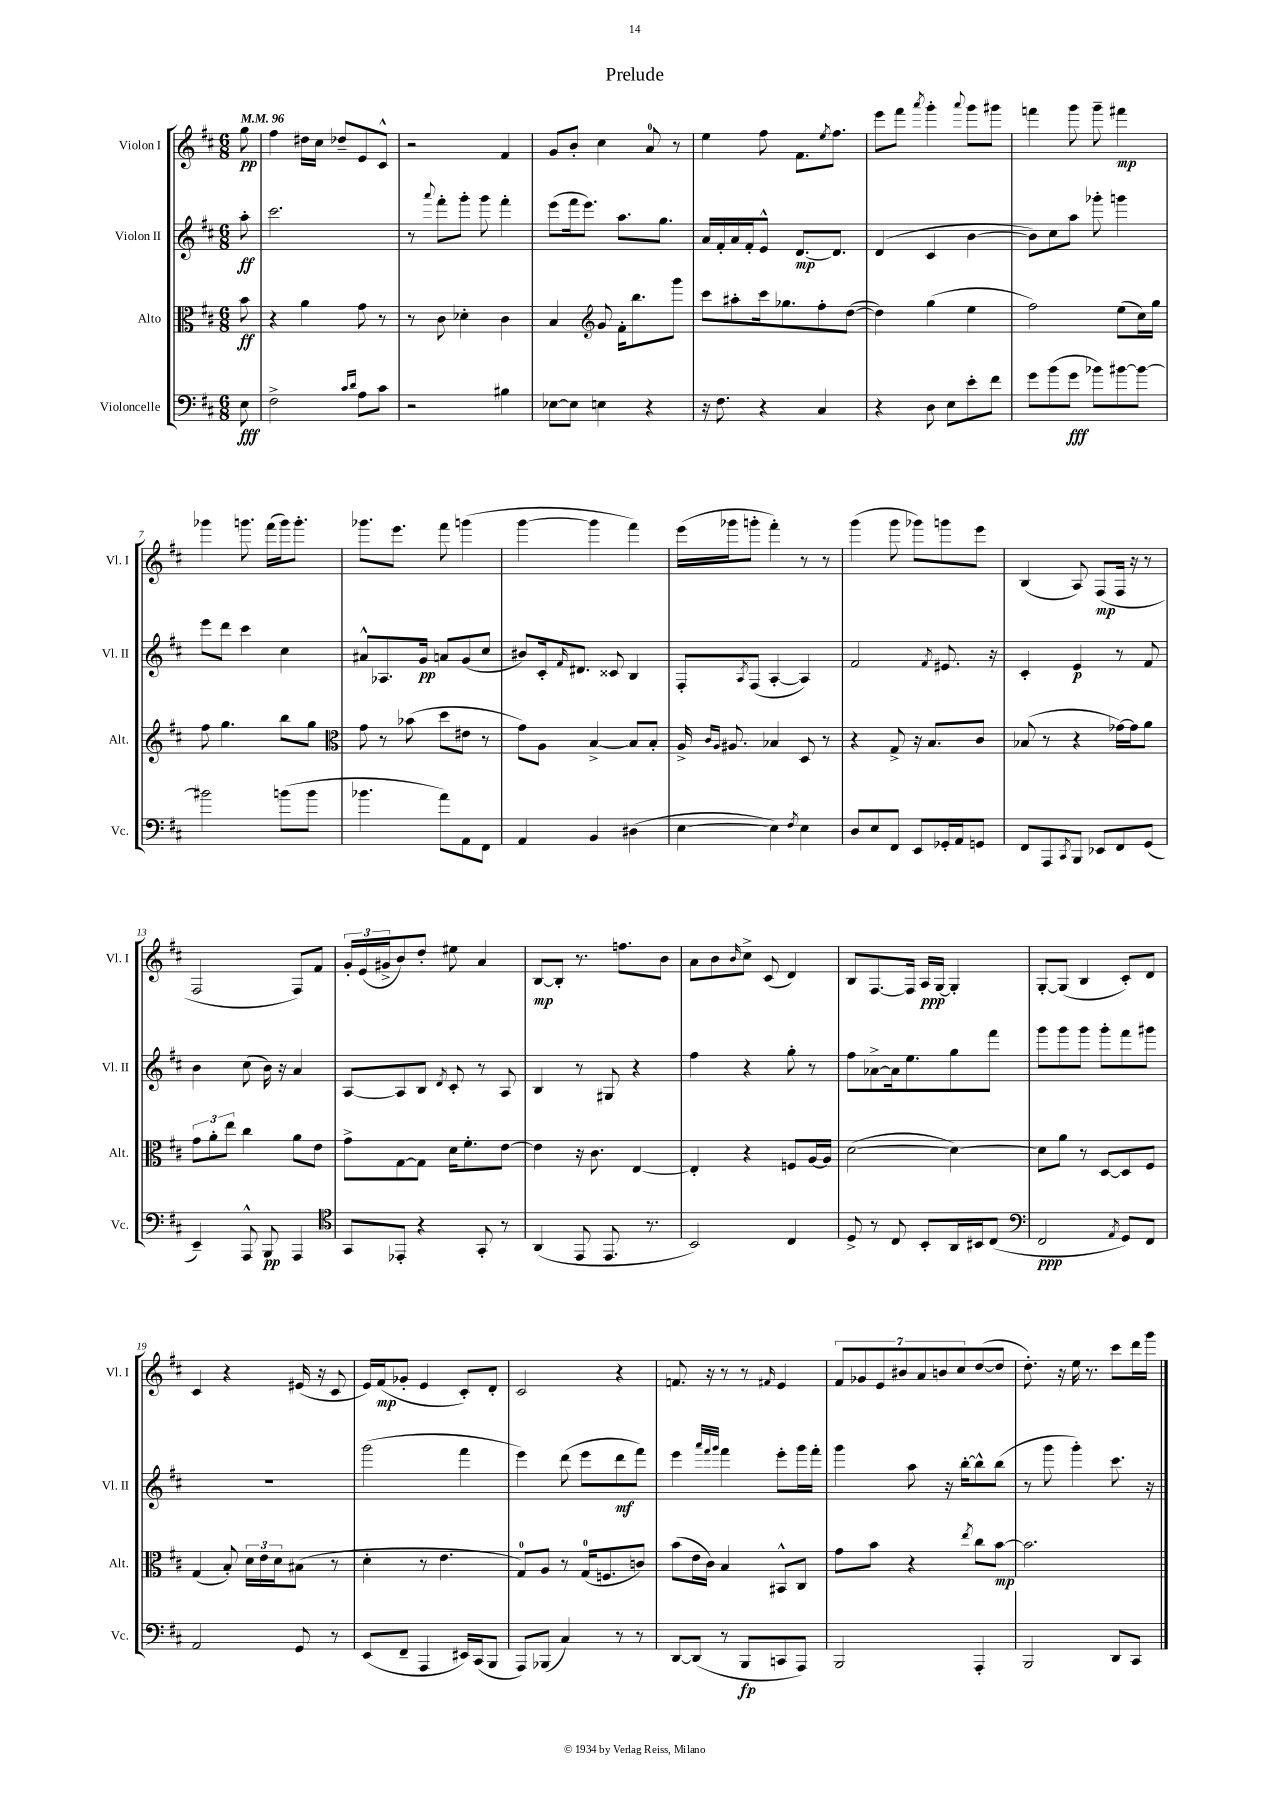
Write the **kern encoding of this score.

**kern	**dynam	**kern	**dynam	**kern	**dynam	**kern	**dynam
*part4	*part4	*part3	*part3	*part2	*part2	*part1	*part1
*staff4	*staff4	*staff3	*staff3	*staff2	*staff2	*staff1	*staff1
*I"Violoncelle	*	*I"Alto	*	*I"Violon II	*	*I"Violon I	*
*I'Vc.	*	*I'Alt.	*	*I'Vl. II	*	*I'Vl. I	*
*clefF4	*	*clefC3	*	*clefG2	*	*clefG2	*
*k[f#c#]	*	*k[f#c#]	*	*k[f#c#]	*	*k[f#c#]	*
*M6/8	*	*M6/8	*	*M6/8	*	*M6/8	*
*MM96	*	*MM96	*	*MM96	*	*MM96	*
=	=	=	=	=	=	=	=
8E\	fff	8b\	ff	8aa'\	ff	8gg\	pp
=1	=1	=1	=1	=1	=1	=1	=1
2F#^\	.	4r	.	2.ccc#\	.	4ff#\	.
.	.	4a\	.	.	.	16dd#X\LL	.
.	.	.	.	.	.	16cc#\JJ	.
.	.	.	.	.	.	8dd-X~/L	.
16qqc#/LL	.	.	.	.	.	.	.
16qqd/JJ	.	.	.	.	.	.	.
8A\L	.	8g\	.	.	.	8e/	.
8c#\J	.	8r	.	.	.	8c#^^/J	.
=2	=2	=2	=2	=2	=2	=2	=2
2r	.	8r	.	8r	.	2r	.
.	.	.	.	8qqaaa/	.	.	.
.	.	8c#\	.	8fff#'\L	.	.	.
.	.	4d-X'\	.	8ggg'\J	.	.	.
.	.	.	.	8ggg\	.	.	.
4B#X\	.	4c#\	.	4fff#'\	.	4f#/	.
=3	=3	=3	=3	=3	=3	=3	=3
[8E-X\L	.	4B/	.	(8eee\L	.	8g/L	.
8E-\J]	.	.	.	16fff#\k	.	8b'/J	.
.	.	.	.	8.eee\J)	.	.	.
*	*	*clefG2	*	*	*	*	*
4En\	.	8g/	.	.	.	4cc#\	.
.	.	16f#'\KL	.	8.aa\L	.	.	.
.	.	8.bb\	.	.	.	.	.
4r	.	.	.	.	.	8a/	.
.	.	.	.	8.gg\J	.	.	.
.	.	8ggg\J	.	.	.	8r	.
=4	=4	=4	=4	=4	=4	=4	=4
16r	.	8ccc#\L	.	16a/LL	.	4ee\	.
8.F#\	.	.	.	16f#'/	.	.	.
.	.	8aa#X'\	.	16a/	.	.	.
.	.	.	.	16f#'/J	.	.	.
4r	.	16ccc#\k	.	8e^^/J	.	8ff#\	.
.	.	8.gg-X\	.	.	.	.	.
.	.	.	.	[8.d/L	mp	8.f#\L	.
4C#/	.	8ff#'\	.	.	.	.	.
.	.	.	.	.	.	8qee/	.
.	.	.	.	8.d/J]	.	8.ff#\J	.
.	.	([8dd\J	.	.	.	.	.
=5	=5	=5	=5	=5	=5	=5	=5
4r	.	4dd\])	.	(4d/	.	8eee\L	.
.	.	.	.	.	.	8fff#\J	.
.	.	.	.	.	.	8qaaa/	.
8D\	.	(4gg\	.	4c#/	.	4ggg'\	.
8E\L	.	.	.	.	.	.	.
.	.	.	.	.	.	8qqaaa/	.
8e'\	.	4ee\	.	[4b\	.	8ggg\L	.
8f#\J	.	.	.	.	.	8ggg#X\J	.
=6	=6	=6	=6	=6	=6	=6	=6
8g\L	.	2ff#\)	.	8b\L])	.	4fffn\	.
(8b\	.	.	.	8cc#\	.	.	.
8g\J	fff	.	.	8aa\J	.	8ggg\	.
8b-X\L)	.	.	.	8ggg-X'\	.	8ggg~\	.
[8b#X\	.	(8ee\L	.	4gggn\	.	4fff#X\	mp
8b#\J_	.	16cc#\L)	.	.	.	.	.
.	.	16gg\JJ	.	.	.	.	.
!!LO:LB:g=z
=7	=7	=7	=7	=7	=7	=7	=7
2b#X\]	.	8ff#\	.	8eee\L	.	4ggg-X\	.
.	.	4.gg\	.	8ddd\J	.	.	.
.	.	.	.	4ccc#\	.	8.gggn\	.
.	.	.	.	.	.	(16fff#\LL	.
(8bn\L	.	8bb\L	.	4cc#\	.	16ggg\J)	.
.	.	.	.	.	.	8.ggg'\J	.
8b\J	.	8gg\J	.	.	.	.	.
=8	=8	=8	=8	=8	=8	=8	=8
*	*	*clefC3	*	*	*	*	*
4.b-X\	.	8g\	.	8a#X^^/L	.	8.ggg-X\L	.
.	.	8r	.	8.A-X/	.	.	.
.	.	.	.	.	.	8.eee\J	.
.	.	(8b-X\	.	.	.	.	.
.	.	.	.	16g/Jk	pp	.	.
8a\L)	.	8dd\L	.	8an/L	.	8fff#\	.
8AA\	.	8e#X\J	.	(8g/	.	(4gggn\	.
8FF#\J	.	8r	.	8cc#/J	.	.	.
=9	=9	=9	=9	=9	=9	=9	=9
4AA/	.	8g\L)	.	8b#X/L)	.	[4ggg\	.
.	.	8A\J	.	16c#'/k	.	.	.
.	.	.	.	16qqf#/	.	.	.
.	.	.	.	8.d#X/J	.	.	.
4BB/	.	[4B^/	.	.	.	4ggg\]	.
.	.	.	.	8c##X/	.	.	.
(4D#X\	.	8B/L]	.	4B/	.	4fff#\)	.
.	.	8B'/J	.	.	.	.	.
=10	=10	=10	=10	=10	=10	=10	=10
[4E\	.	16A^/	.	8F#'/L	.	(16eee\LL	.
.	.	16qqc#/LL	.	.	.	.	.
.	.	16qqA/JJ	.	.	.	.	.
.	.	8.A#X/	.	.	.	16ggg-X\J	.
.	.	.	.	8qA/	.	.	.
.	.	.	.	(8F#/J	.	8gggn'\J	.
4E\])	.	4B-X/	.	[4A'/	.	4fff#'\)	.
8qF#/	.	.	.	.	.	.	.
4E\	.	8D/	.	4A/])	.	8r	.
.	.	8r	.	.	.	8r	.
=11	=11	=11	=11	=11	=11	=11	=11
8D/L	.	4r	.	2f#/	.	(4ggg\	.
8E/	.	.	.	.	.	.	.
8FF#/J	.	8G^/	.	.	.	8ggg\	.
8EE/L	.	16r	.	.	.	8ggg-X\L)	.
.	.	8.B/L	.	.	.	.	.
.	.	.	.	8qf#/	.	.	.
16GG-X'/L	.	.	.	8.e#X/	.	8gggn\	.
16AA/J	.	.	.	.	.	.	.
8GGn/J	.	8c#/J	.	.	.	8eee\J	.
.	.	.	.	16r	.	.	.
=12	=12	=12	=12	=12	=12	=12	=12
8FF#/L	.	(8B-X/	.	4c#'/	.	(4B/	.
8AAA/	.	8r	.	.	.	.	.
8qCC#/	.	.	.	.	.	.	.
8BBB/J	.	4r	.	4e/	p	8A/)	.
8EE-X/L	.	.	.	.	.	(8F#/L	mp
8FF#/	.	[16g-X\LL)	.	8r	.	16F#/Jk	.
.	.	16g-\J]	.	.	.	16r	.
(8GG/J	.	8a\J	.	8f#/	.	8r	.
!!LO:LB:g=z
=13	=13	=13	=13	=13	=13	=13	=13
4EE~/)	.	12g\L	.	4b\	.	2F#/	.
.	.	12a'\	.	.	.	.	.
.	.	12ee\J	.	.	.	.	.
8AAA^^/	.	4cc#\	.	(8cc#\	.	.	.
8BBB/	pp	.	.	16b\)	.	.	.
.	.	.	.	16r	.	.	.
4AAA/	.	8a\L	.	4a/	.	8F#/L)	.
.	.	8e\J	.	.	.	8f#/J	.
=14	=14	=14	=14	=14	=14	=14	=14
*clefC4	*	*	*	*	*	*	*
8GG/L	.	8g^\L	.	[8A/L	.	24g'/LL	.
.	.	.	.	.	.	(24e/	.
.	.	.	.	.	.	24g#X^/J	.
8EE-X'/J	.	[8G\	.	8A/]	.	8b/)	.
4r	.	8G\J]	.	8B/J	.	8dd'/J	.
.	.	.	.	8qd/	.	.	.
.	.	16d\KL	.	8c#'/	.	8ee#X\	.
.	.	8.f#'\	.	.	.	.	.
8GG'/	.	.	.	8r	.	4a/	.
8r	.	[8e\J	.	8A/	.	.	.
=15	=15	=15	=15	=15	=15	=15	=15
(4AA/	.	4e\]	.	4B/	.	[8B/L	mp
.	.	.	.	.	.	8B'/J]	.
8EE/	.	16r	.	8r	.	8.r	.
.	.	8.c#\	.	.	.	.	.
8.EE/	.	.	.	8G#X/	.	.	.
.	.	.	.	.	.	8.ffn\L	.
.	.	[4E/	.	4r	.	.	.
8.r	.	.	.	.	.	.	.
.	.	.	.	.	.	8b\J	.
=16	=16	=16	=16	=16	=16	=16	=16
2BB/)	.	4E'/]	.	4ff#\	.	8a\L	.
.	.	.	.	.	.	8b\	.
.	.	.	.	.	.	16qqb/	.
.	.	4r	.	4r	.	8cc#^\J	.
.	.	.	.	.	.	(8c#/	.
4C#/	.	8Fn/L	.	8gg'\	.	4d/)	.
.	.	[16A/L	.	8r	.	.	.
.	.	16A/JJ]	.	.	.	.	.
=17	=17	=17	=17	=17	=17	=17	=17
8D^/	.	([2d\	.	8ff#\L	.	8B/L	.
8r	.	.	.	[8a-X^\	.	[8.F#/	.
8C#/	.	.	.	16a-\k]	.	.	.
.	.	.	.	8.ee\	.	16F#/Jk]	.
8BB'/L	.	.	.	.	.	16A/LL	ppp
.	.	.	.	.	.	[16G/JJ	.
16AA/L	.	4d\_)	.	8gg\	.	4G'/]	.
16BB#X/J	.	.	.	.	.	.	.
(8C#/J	.	.	.	8fff#\J	.	.	.
=18	=18	=18	=18	=18	=18	=18	=18
*clefF4	*	*	*	*	*	*	*
2FF#/	ppp	8d\L]	.	8ggg\L	.	[8G'/L	.
.	.	8a\J	.	8ggg\	.	(8G/J]	.
.	.	8r	.	8ggg\J	.	4B/	.
.	.	[8D/L	.	8ggg'\L	.	.	.
8qAA/	.	.	.	.	.	.	.
8GG/L)	.	8D/]	.	8fff#\	.	8c#'/L)	.
8FF#/J	.	8F#/J	.	8ggg#X\J	.	8d/J	.
!!LO:LB:g=z
=19	=19	=19	=19	=19	=19	=19	=19
2AA/	.	(4G/	.	2.r	.	4c#/	.
.	.	8B'/)	.	.	.	4r	.
.	.	24d\LL	.	.	.	.	.
.	.	24e\	.	.	.	.	.
.	.	24d\J	.	.	.	.	.
8GG/	.	(8B#X\J	.	.	.	(16e#X/	.
.	.	.	.	.	.	16r	.
8r	.	8r	.	.	.	8c#/	.
=20	=20	=20	=20	=20	=20	=20	=20
(8EE/L	.	4d'\	.	(2ggg\	.	16e/LL)	.
.	.	.	.	.	.	(16f#/J	mp
8FF#~/J	.	.	.	.	.	8g-X'/J	.
4AAA/	.	8r	.	.	.	4e/	.
.	.	4.e\	.	.	.	.	.
16EE#X/LL)	.	.	.	4fff#\	.	8c#'/L)	.
(16CC#/J	.	.	.	.	.	.	.
8BBB/J	.	.	.	.	.	8d'/J	.
=21	=21	=21	=21	=21	=21	=21	=21
8AAA/L)	.	8G/L)	.	4eee\)	.	2c#/	.
(8BBB-X/J	.	8A/J	.	.	.	.	.
4C#/)	.	8r	.	(8ddd\	.	.	.
.	.	(16G/KL	.	8eee\L	.	.	.
.	.	8.Fn/	.	.	.	.	.
8r	.	.	.	8ddd\	mf	4r	.
8r	.	8cn/J)	.	8fff#\J)	.	.	.
=22	=22	=22	=22	=22	=22	=22	=22
[8DD/L	.	(8b\L	.	4eee\	.	8.fn/	.
(8DD/J]	.	16e\L	.	.	.	.	.
.	.	16c#\JJ)	.	.	.	16r	.
.	.	.	.	32qqaaa/LLL	.	.	.
.	.	.	.	32qqfff#/	.	.	.
.	.	.	.	32qqggg/JJJ	.	.	.
8r	.	4B/	.	4fff#\	.	8r	.
8BBB/L	fp	.	.	.	.	8r	.
.	.	.	.	.	.	16qqf#X/	.
8CCn/	.	8BB#X^^/L	.	8eee'\L	.	4e/	.
8AAA/J)	.	8C#/J	.	16ggg\L	.	.	.
.	.	.	.	16fff#'\JJ	.	.	.
=23	=23	=23	=23	=23	=23	=23	=23
2BBB/	.	8g\L	.	4ggg\	.	14f#/L	.
.	.	.	.	.	.	14g-X/	.
.	.	8b\J	.	.	.	.	.
.	.	.	.	.	.	14e/	.
.	.	.	.	.	.	14b#X/	.
.	.	4r	.	8aa\	.	.	.
.	.	.	.	.	.	14a/	.
.	.	.	.	.	.	14bn/	.
.	.	.	.	16r	.	.	.
.	.	.	.	.	.	14cc#/	.
.	.	.	.	[16bb'\KL	.	.	.
.	.	8qee/	.	.	.	.	.
4AAA'/	.	8cc#\L	.	8bb^^\]	.	([8dd/	.
.	.	[8b\J	mp	(8bb\J	.	8dd/J]	.
=24	=24	=24	=24	=24	=24	=24	=24
2BBB/	.	2.b\]	.	8r	.	8.dd'\)	.
.	.	.	.	8ggg\	.	.	.
.	.	.	.	.	.	16r	.
.	.	.	.	4ggg'\)	.	16ee\	.
.	.	.	.	.	.	8.r	.
8DD/L	.	.	.	8.ccc#\	.	8ccc#\L	.
8CC#/J	.	.	.	.	.	16ddd\L	.
.	.	.	.	16r	.	16ggg\JJ	.
==	==	==	==	==	==	==	==
*-	*-	*-	*-	*-	*-	*-	*-
